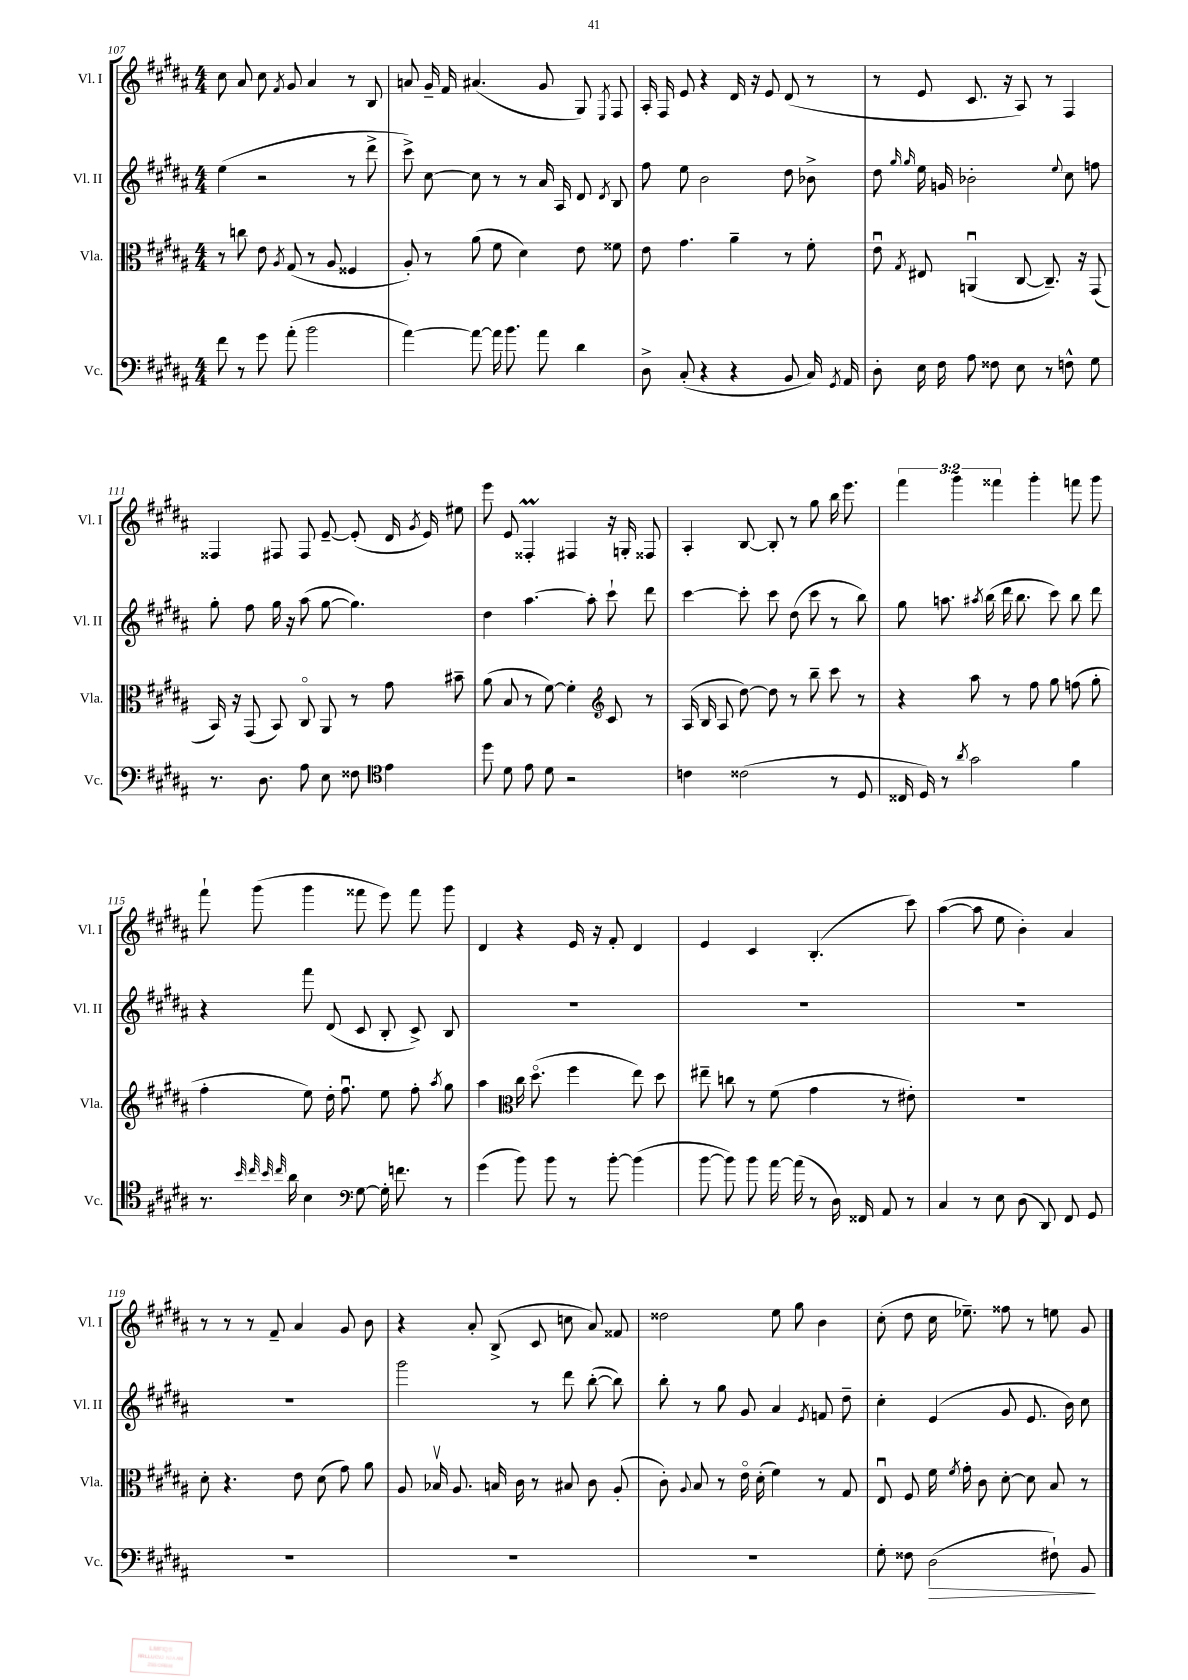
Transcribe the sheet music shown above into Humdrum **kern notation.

**kern	**kern	**kern	**kern
*staff4	*staff3	*staff2	*staff1
*clefF4	*clefC3	*clefG2	*clefG2
*k[f#c#g#d#a#]	*k[f#c#g#d#a#]	*k[f#c#g#d#a#]	*k[f#c#g#d#a#]
*M4/4	*M4/4	*M4/4	*M4/4
8f#\	8r	(4ee\	8cc#\
8r	8cc\	.	8a#/
8g#\	8e\	2r	8cc#\
.	8qA#/	.	8qf#/
(8a#'\	(8G#/	.	8g#/
2b\	8r	.	4a#/
.	8A#/	.	.
.	4F##/	8r	8r
.	.	8ddd#^\	8B/
=	=	=	=
[4a#\)	8A#'/)	8ccc#^\)	8a/
.	8r	[8cc#\	16g#~/
.	.	.	16f#/
8a#\_	(8a#\	8cc#\]	(4.a#/
16a#\]	8f#\	8r	.
8.b\	.	.	.
.	4d#\)	8r	.
8a#\	.	16a#/	8g#/
.	.	16A#/	.
4d#\	8e\	8d#/	8G#/)
.	.	8qd#/	8qE/
.	8f##\	8B/	8F#/
=	=	=	=
8D#^\	8e\	8ff#\	16A#'/
.	.	.	16F#/
(8C#'/	4.g#\	8ee\	8e/
4r	.	2b\	4r
4r	4a#~\	.	16d#/
.	.	.	16r
.	.	.	8e/
8BB/	8r	8dd#\	(8d#/
16C#/)	8f#'\	8b-^\	8r
8qGG#/	.	.	.
16AA#/	.	.	.
=	=	=	=
8D#'\	8eu\	8dd#\	8r
.	.	16qqgg#/	.
.	8qG#/	16qqgg#/	.
16E\	8E#/	16ee\	8e/
16F#\	.	16g/	.
8A#\	(4AAu/	2b-'\	8.c#/
8F##\	.	.	.
.	.	.	16r
8E\	[8C#/	.	8A#/)
8r	8.C#~/])	.	8r
.	.	8qqee/	.
8F^^\	.	8cc#\	4F#/
.	16r	.	.
8G#\	(8GG#/	8ff\	.
=	=	=	=
8.r	16BB/)	8gg#'\	4F##/
.	16r	.	.
.	(8GG#/	8ff#\	.
8.D#\	.	.	.
.	8BB/)	16gg#\	8F#/
.	.	16r	.
8A#\	8C#o/	(8aa#\	8F#/
8E\	8AA#/	[8gg#\	[8e~/
8F##\	8r	4.gg#\])	(8e'/]
*clefC4	*	*	*
4e\	8g#\	.	16d#/
.	.	.	8qg#/
.	.	.	16e/)
.	8b#~\	.	8ee#\
=	=	=	=
8dd#\	(8a#\	4dd#\	8eee\
8d#\	8B/	.	8e/
8e\	8r	[4.aa#\	4F##'/
8d#\	[8f#\)	.	.
2r	4f#'\]	.	4F#/
.	.	8aa#'\]	.
*	*clefG2	*	*
.	8c#/	8ccc#`\	16r
.	.	.	16G'/
.	8r	8ddd#\	8F##/
=	=	=	=
4c\	(16A#/	[4ccc#\	4A#'/
.	16B/	.	.
.	8A#/	.	.
(2c##\	[8dd#\)	8ccc#'\]	[8B/
.	8dd#\]	8ccc#\	8B'/]
.	8r	(8dd#\	8r
.	8bb~\	8ccc#\	8gg#\
8r	8ccc#\	8r	16bb\
.	.	.	8.eee\
8D#/	8r	8bb\)	.
=	=	=	=
16C##/	4r	8gg#\	6fff#\
16D#/)	.	.	.
8r	.	8.aa\	.
.	.	.	6ggg#\
8qa#/	.	.	.
2g#\	8aa#\	.	.
.	.	8qaa#/	.
.	.	(16bb\	.
.	.	.	6fff##\
.	8r	16ddd#\	.
.	.	8.bb\	.
.	8ff#\	.	4ggg#'\
.	8gg#\	8ccc#\)	.
4f#\	(8ff\	8bb\	8fff\
.	8gg#'\	8ddd#\	8ggg#\
=	=	=	=
8.r	4ff#'\	4r	8fff#`\
.	.	.	(8ggg#\
32qqb/	.	.	.
32qqcc#/	.	.	.
32qqb/	.	.	.
32qqcc#/	.	.	.
16a#\	.	.	.
4B\	8ee\)	8fff#\	4ggg#\
.	16dd#'\	(8d#/	.
.	8.ff#u\	.	.
*clefF4	*	*	*
[8G#\	.	8c#/	8fff##\
16G#'\]	8ee\	8B'/	8eee\)
8.f\	.	.	.
.	8ff#'\	8c#^/)	8fff##\
.	8qaa#/	.	.
8r	8gg#\	8B/	8ggg#\
=	=	=	=
(4g#\	4aa#\	1r	4d#/
*	*clefC3	*	*
8b\)	16cc#\	.	4r
.	(8.dd#o\	.	.
8b\	.	.	.
8r	4ff#\	.	16e/
.	.	.	16r
[8b'\	.	.	8f#'/
(4b\]	8ee\)	.	4d#/
.	8dd#\	.	.
=	=	=	=
[8b\	8ee#~\	1r	4e/
8b\])	8cc\	.	.
8b\	8r	.	4c#/
[16a#\	(8f#\	.	.
(16a#\]	.	.	.
8r	4g#\	.	(4.B'/
16D#\)	.	.	.
16FF##/	.	.	.
8AA#/	8r	.	.
8r	8e#'\)	.	8ccc#\)
=	=	=	=
4C#/	1r	1r	([4aa#\
8r	.	.	8aa#\]
8E\	.	.	8ee\
(8D#\	.	.	4b'\)
8DD#/)	.	.	.
8FF#/	.	.	4a#/
8GG#/	.	.	.
=	=	=	=
1r	8d#'\	1r	8r
.	4.r	.	8r
.	.	.	8r
.	.	.	8f#~/
.	8e\	.	4a#/
.	(8d#\	.	.
.	8g#\)	.	8g#/
.	8a#\	.	8b\
=	=	=	=
1r	8A#/	2ggg#\	4r
.	16B-v/	.	.
.	8.A#/	.	.
.	.	.	8a#'/
.	16B/	.	(8B^/
.	16c#\	.	.
.	8r	8r	8c#/
.	8B#/	8ddd#\	8cc\
.	8c#\	([8bb'\	8a#/)
.	(8A#'/	8bb\])	8f##/
=	=	=	=
1r	8c#'\)	8bb'\	2dd##\
.	8qqA#/	.	.
.	8B/	8r	.
.	8r	8gg#\	.
.	16eo\	8g#/	.
.	(16d#'\	.	.
.	4f#\)	4a#/	8ee\
.	.	.	8gg#\
.	.	8qe/	.
.	8r	8f/	4b\
.	8G#/	8dd#~\	.
=	=	=	=
8G#'\	8Eu/	4cc#'\	(8cc#'\
8F##\	8F#/	.	8dd#\
(2D#\	16f#\	(4e/	16cc#\
.	8qf#/	.	.
.	16g#'\	.	8.ee-~\)
.	8c#\	.	.
.	[8d#'\	8g#/	8ff##\
.	8d#\]	8.e/	8r
8F#`\)	8B/	.	8ee\
.	.	16b\)	.
8BB/	8r	8cc#\	8g#/
==	==	==	==
*-	*-	*-	*-
